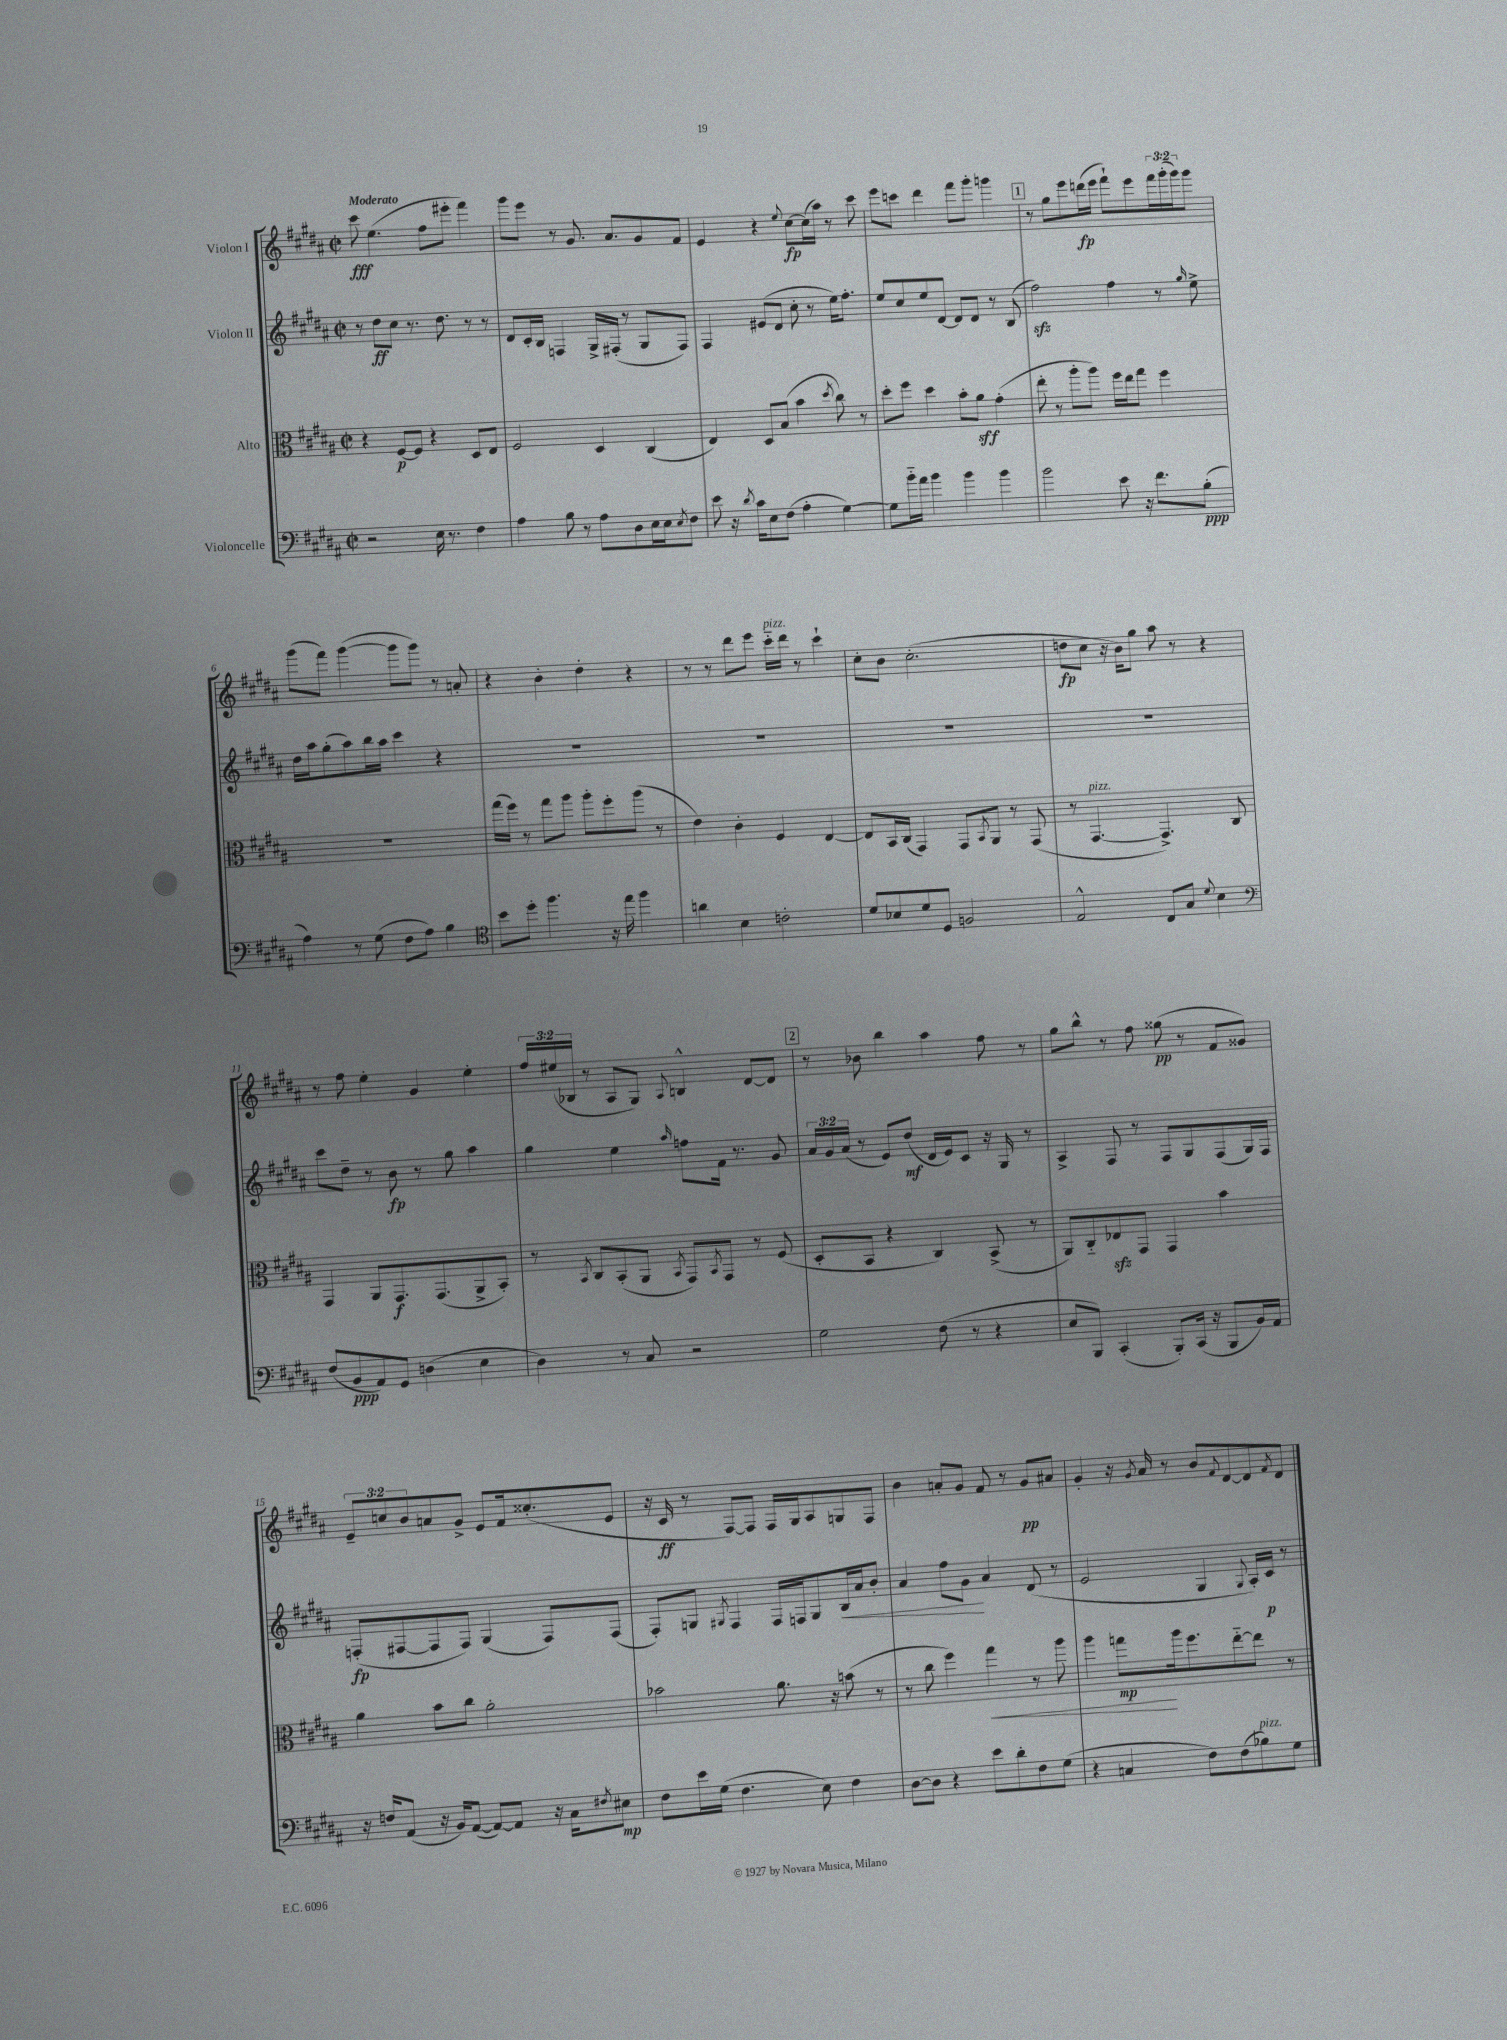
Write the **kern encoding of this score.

**kern	**kern	**kern	**kern
*staff4	*staff3	*staff2	*staff1
*clefF4	*clefC3	*clefG2	*clefG2
*k[f#c#g#d#a#]	*k[f#c#g#d#a#]	*k[f#c#g#d#a#]	*k[f#c#g#d#a#]
*M2/2	*M2/2	*M2/2	*M2/2
*met(c|)	*met(c|)	*met(c|)	*met(c|)
2r	4r	8r	8ccc#
.	.	8dd#	(4.ee
.	[8F#	8cc#	.
.	8F#]	8.r	.
16E	4r	.	8ff#
8.r	.	8.dd#	.
.	.	.	8eee#'
4F#	8D#	8r	4fff#)
.	8E	8r	.
=	=	=	=
4A#	2F#	8d#	8ggg#
.	.	16c#'	8eee
.	.	16B	.
8B	.	4F	8r
8r	.	.	8.g#
8A#	4D#	16G#^	.
.	.	(16F#'	8.a#
8D#	.	8r	.
16E	(4C#	8G#	8g#
16E	.	.	.
8qE	.	.	.
8F#	.	8F#)	8f#
=	=	=	=
8e	4E)	4F#	4e
16r	.	.	.
8qd#	.	.	.
16c#	.	.	.
8E	8D#	(8e#	4r
(8F#	(8B	8d#	.
.	.	.	8qqee
4A#'	4b	8cc#'	[8cc#
.	.	8r	(16cc#]
.	.	.	16aa#)
.	8qdd#	.	.
[4G#)	8cc#)	16ee)	8r
.	.	8.ff#'	.
.	8r	.	8ccc#
=	=	=	=
8G#]	8dd#'	8ee	8eee
16b'~	8ff#	8cc#	8ccc
16a#	.	.	.
4b	4dd#	8ee	4ddd#
.	.	[8d#	.
4b	8b'	8d#]	8fff#
.	8a#	8d#	8ggg#'
4b	(4g#'	8r	4ggg
.	.	(8B	.
=	=	=	=
2b	8ee'	2ff#)	8r
.	8r	.	8gg#
.	8aa#'	.	8eee
.	8aa#)	.	(16ddd
.	.	.	16eee
8e	16ff#	4ff#	8fff#`)
.	16ee	.	.
16r	8gg#	.	8eee
8.f#	.	.	.
.	4ff#	8r	24fff#
.	.	.	(24ggg#'
.	.	.	24ggg#)
.	.	16qqgg#	.
(8B'	.	8ee^	8ggg#
=	=	=	=
4A#)	1r	16dd#	(8ggg#
.	.	16aa#	.
.	.	(8gg#'	8fff#)
8r	.	8aa#)	([4ggg#
(8G#	.	16bb	.
.	.	16aa#	.
8F#	.	4ccc#	8ggg#]
8A#)	.	.	8ggg#)
4B	.	4r	8r
.	.	.	8a'
=	=	=	=
*clefC4	*	*	*
8b	(16gg#	1r	4r
.	16ff#)	.	.
8dd#'	8r	.	.
4.ff#	8gg#	.	4b'
.	8aa#	.	.
.	8aa#'	.	4dd#'
16r	8ff#'	.	.
16ee	.	.	.
4ff#	(8aa#	.	4r
.	8r	.	.
=	=	=	=
4a	4e)	1r	8r
.	.	.	8r
4B	4c#'	.	8ddd#
.	.	.	8eee
2c'	4F#	.	16ccc#'~
.	.	.	16ddd#
.	.	.	8r
.	[4E	.	4ccc#`
=	=	=	=
8d#	8E]	1r	8cc#'
8B-	16BB	.	8b
.	(16C#	.	.
8d#	4GG#)	.	(2.cc#'
8D#	.	.	.
2F	8GG#	.	.
.	8qBB	.	.
.	8AA#	.	.
.	8r	.	.
.	(8GG#	.	.
=	=	=	=
2E^^	8r	1r	8dd
.	[4.GG#	.	8cc#
.	.	.	16r
.	.	.	16b)
.	.	.	8gg#
8C#	4.GG#^])	.	8aa#
8G#	.	.	8r
8qqd#	.	.	.
4B	.	.	4r
.	8C#	.	.
=	=	=	=
*clefF4	*	*	*
(8F#	4GG#	8ccc#	8r
8BB	.	8dd#~	8ff#
8AA#)	8AA#	8r	4ee'
8GG#	8.GG#	8b	.
(4D	.	8r	4g#
.	(8.GG#	.	.
.	.	8gg#	.
4E	8AA#^	4aa#	4ee'
.	8BB')	.	.
=	=	=	=
4D#)	8r	4gg#	24ff#
.	.	.	(24ee#
.	.	.	24B-
.	8qBB	.	.
.	8C#	.	8r
8r	(8BB'	4ee	8A#
8C#	8AA#	.	8G#)
.	8qBB	16qqaa#	8qqA#
2r	8GG#)	8ff	4B^^
.	8qBB	.	.
.	8GG#	16f#	.
.	.	8.r	.
.	8r	.	[8d#
.	(8F#	8g#	8d#]
=	=	=	=
2G#	8D#'	24a#	8r
.	.	24g#	.
.	.	(24a#	.
.	8BB	8r	8b-
.	4r	8e)	4bb
.	.	(8dd#	.
(8F#	4C#)	16d#	4aa#
.	.	16e)	.
8r	.	8c#	.
4r	(8BB^	16r	8ff#
.	.	16G#	.
.	8r	8r	8r
=	=	=	=
8E	8AA#)	4A#^	8gg#
8BBB)	8C#'~	.	8bb^^
(4CC#'	8E-	8F#	8r
.	8GG#	8r	8ff#
8BBB')	4GG#	8F#	(8gg##
(16CC#	.	8G#	8r
16r	.	.	.
8BBB	4b	(8F#	8f#
16BB)	.	16G#)	8g##)
16AA#	.	16F#	.
=	=	=	=
16r	4a#	(8F'	12e~
16F	.	.	.
.	.	.	12cc
(8AA#	.	[8F#	.
.	.	.	12b
16r	8b	8F#]	8a
16BB)	.	.	.
([8AA#	8cc#	8F#)	8g#^
8AA#_)	2a#'	(4G#	8e
8AA#]	.	.	16f#
.	.	.	(8.cc##'
16r	.	8F#)	.
16C#	.	.	.
8qF#	.	.	.
8E#	.	(8F#	8e
=	=	=	=
8F#	2b-	8F#')	16r
.	.	.	16c#
16e	.	8G	8r
(16G#	.	.	.
.	.	8qG#	.
4.F#	.	4F#	[8F#)
.	.	.	8F#]
.	8.a#	16F#	16F#
.	.	16F	16G#
8E)	.	8G#	8A#
.	16r	.	.
4F#	(8b	16B	8G
.	.	16a#	.
.	8r	8b'	8F#
=	=	=	=
[8D#	8r	4a#	4b
8D#]	8cc#	.	.
4r	4ff#)	8ff#	8a'
.	.	8g#	8g#
8e	4gg#	4a#	8f#
8d#'	.	.	8r
8F#	8r	(8d#	8g#
(8G#	8aa#	8r	8a#
=	=	=	=
4r	4aa#	2e	4g#'
4C	8gg	.	16r
.	.	.	8qg#
.	.	.	16a#
.	16aa#	.	8r
.	8.ff#	.	.
8F#)	.	4G#	8b
.	.	.	8qqf#
(8F#	[8ee'~	.	[8d#
.	.	8qqG#	.
8B-)	8ee]	16A#')	8d#]
.	.	16c#	.
.	.	.	8qf#
8G#	8r	8r	8d#
==	==	==	==
*-	*-	*-	*-
